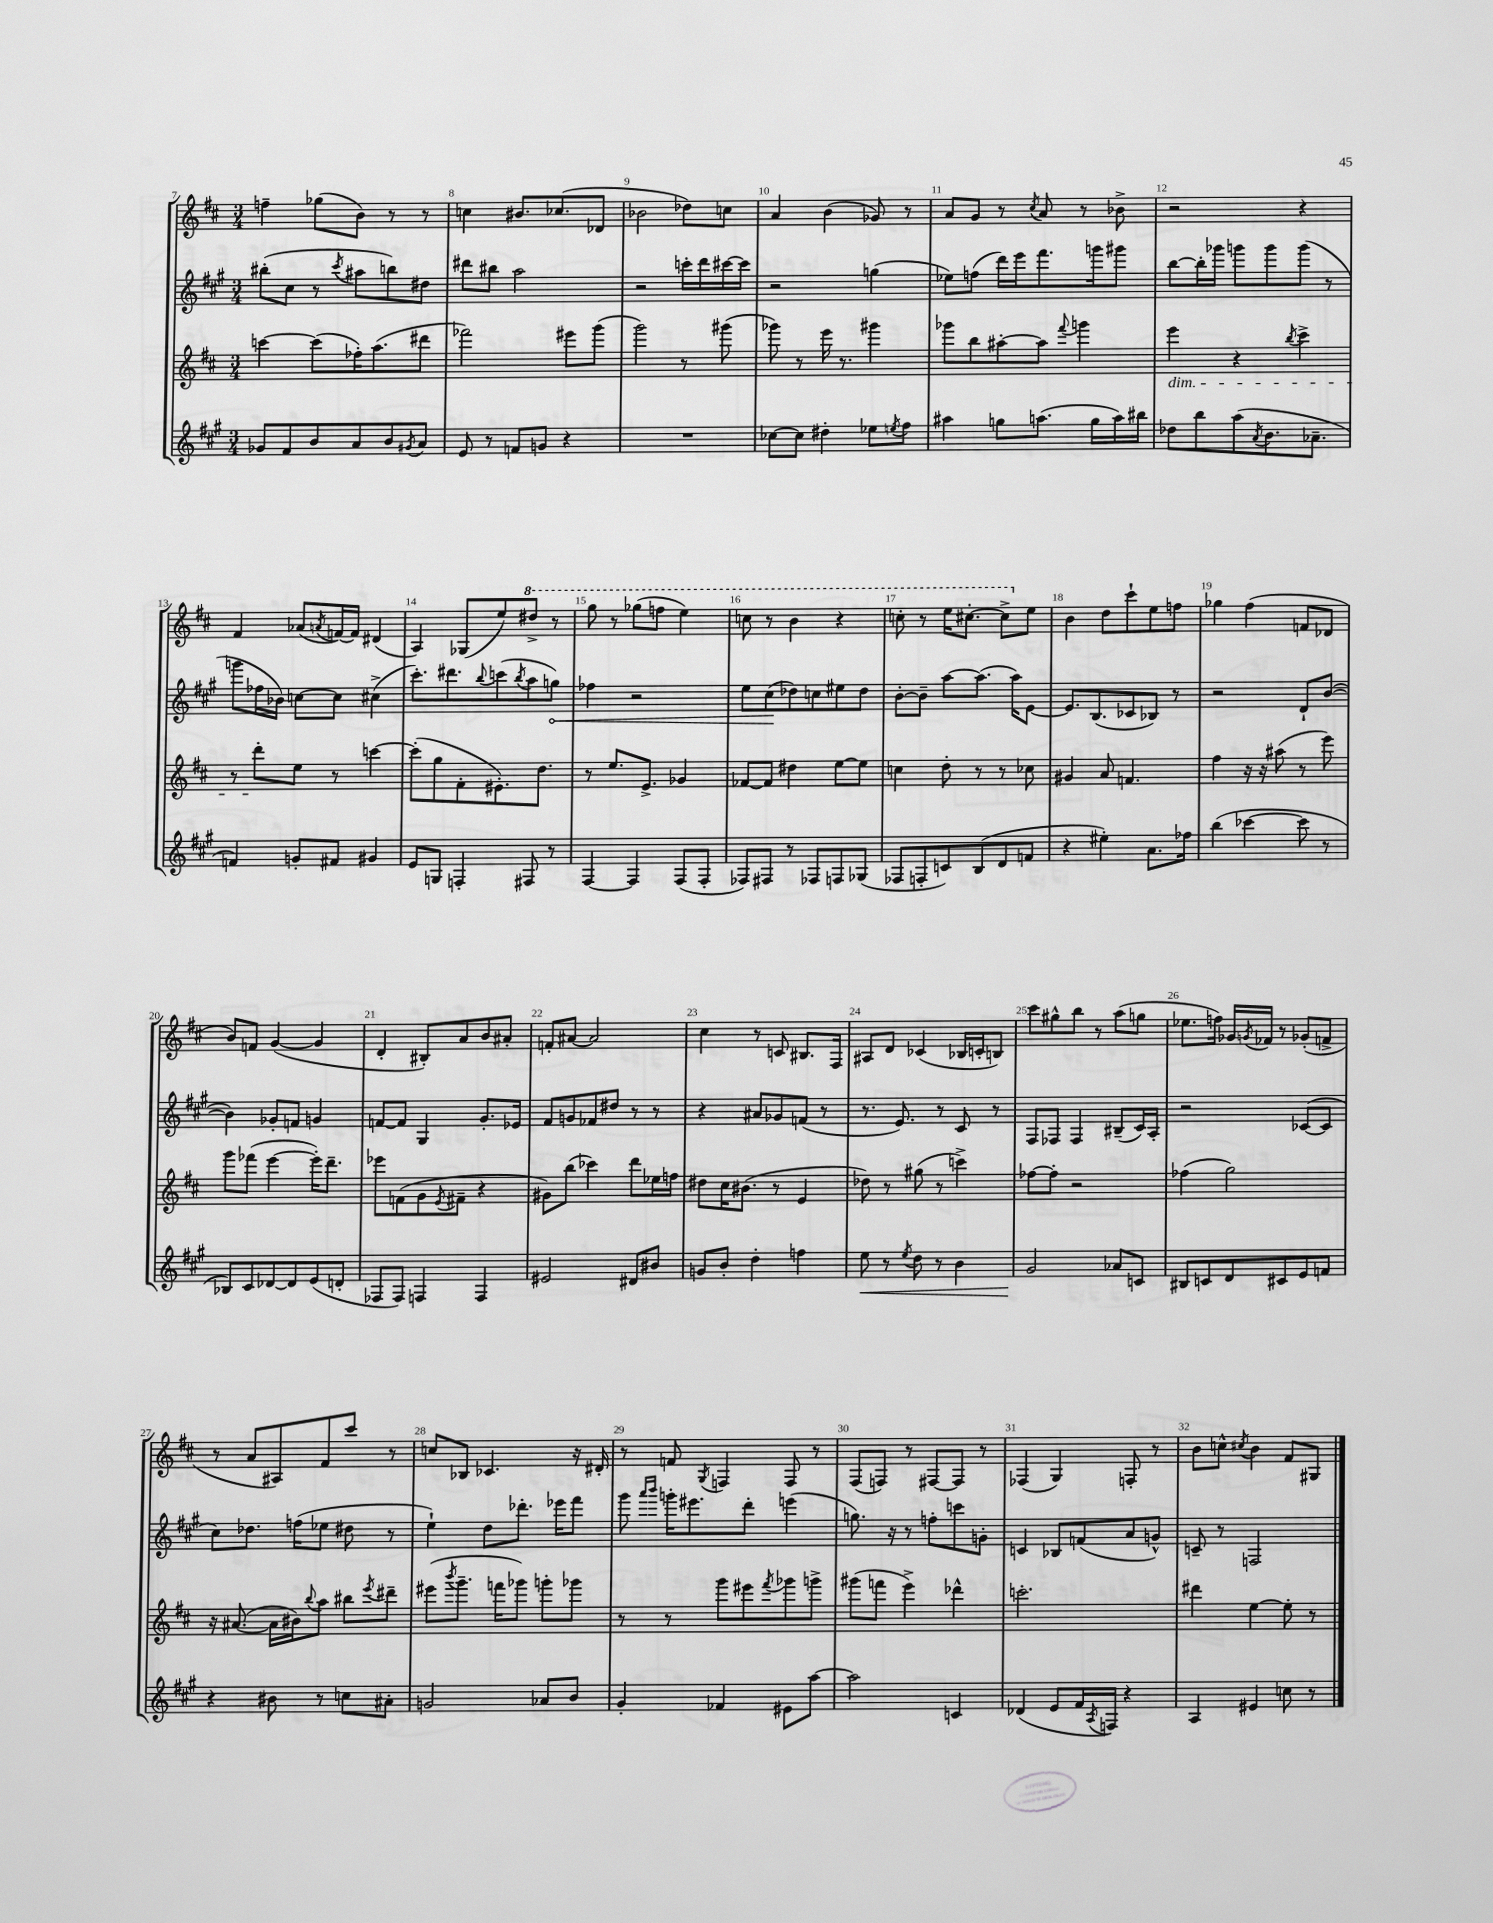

**kern	**kern	**kern	**kern
*staff4	*staff3	*staff2	*staff1
*clefG2	*clefG2	*clefG2	*clefG2
*k[f#c#g#]	*k[f#c#]	*k[f#c#g#]	*k[f#c#]
*M3/4	*M3/4	*M3/4	*M3/4
8g-	[4ccc	(8bb#'	4ff~
8f#	.	8cc#	.
8b	(8ccc]	8r	(8gg-
.	.	8qccc#	.
8a	16ff-')	8aa#	8b)
.	(8.aa	.	.
8b	.	8bb)	8r
8qg#	.	.	.
8a	8ddd#	8dd#	8r
=	=	=	=
8e	2fff-)	8ddd#	4cc
8r	.	8bb#	.
8f	.	2aa	8.b#
8g	.	.	.
.	.	.	(8.cc-
4r	8eee#	.	.
.	(8ggg	.	8d-
=	=	=	=
2.r	2ggg)	2r	2b-
.	8r	16ccc'	8dd-)
.	.	16ddd	.
.	(8ggg#	[16ccc#	8cc
.	.	16ccc#]	.
=	=	=	=
[8cc-	8ggg-)	2r	4a
8cc-]	8r	.	.
4dd#'	16eee	.	(4b
.	8.r	.	.
8ee-	4ggg#	(4gg	8g-)
8qee	.	.	.
8ff#	.	.	8r
=	=	=	=
4aa#	8ggg-	8ee-)	8a
.	8bb	(8ff	8g
8gg	[8aa#'	16ddd)	8r
.	.	16eee	.
.	.	.	8qcc#
(8.aa	8aa#]	8.fff#	8a
.	8qqfff#	.	.
.	4ggg	.	8r
16gg	.	16ggg	.
16aa)	.	8ggg#	8b-^
16bb#	.	.	.
=	=	=	=
8dd-	4eee	[8bb	2r
8bb	.	16bb']	.
.	.	16ggg-	.
(8aa	4r	8ggg	.
8qa	.	.	.
8.b	.	8ggg	.
.	8qbb	.	.
.	4ccc#^	(8ggg	4r
8.a-~	.	.	.
.	.	8r	.
=	=	=	=
4f)	8r	8ggg	4f#
.	8ddd'	16ff-	.
.	.	16b-)	.
8g'	8ee	[8cc	(8a-
.	.	.	8qa
8f#	8r	8cc]	[16f)
.	.	.	16f]
4g#	[4ccc	(4cc#^	(4d#
=	=	=	=
8e	(8ccc']	8.ccc#')	4A)
8G	8gg	.	.
.	.	8.ddd#	.
4F'	8f#'	.	(8G-
.	.	8qqbb	.
.	8.e#')	(8ccc	8ee)
.	.	8qbb	.
8F#	.	8aa	8ddd#^
.	8.dd	.	.
8r	.	8gg)	8r
=	=	=	=
[4F#	8r	4ff-	8ggg
.	8.ee	.	8r
4F#]	.	2r	(8ggg-
.	8.e^	.	.
.	.	.	8fff
(8F#	4g-	.	4eee)
8F#'	.	.	.
=	=	=	=
8F-)	[8f-	8ee	8ccc
8F#	8f-]	(8cc#	8r
8r	4dd#	8dd-)	4bb
8F-	.	8cc	.
8F	[8ee	8ee#	4r
(8G-	8ee]	8dd-	.
=	=	=	=
8F-	4cc	[8b'	8ccc'
8F'	.	8b~]	8r
8c)	8dd'	[8aa	16eee
.	.	.	[8.ccc#'
(8B	8r	(8.aa]	.
8d	8r	.	8ccc#^]
.	.	16aa)	.
8f	8cc-	[8e	8ee
=	=	=	=
4r	4g#	8.e]	4b
.	.	(8.B	.
4ee#')	8a	.	8dd
.	4.f	8c-	8ccc#`
8.a	.	8B-)	8ee
.	.	8r	8ff
16ff-	.	.	.
=	=	=	=
(4bb	4ff#	2r	4gg-
[4ccc-	16r	.	(4ff#
.	16r	.	.
.	(8aa#	.	.
8ccc-]	8r	8d`	8f
8r	8eee)	([8b	8d-
=	=	=	=
8B-)	8ggg	4b])	8b)
8c#	(8fff-	.	8f
[8d-	[4eee	8g-'	([4g
8d-]	.	8f	.
(8e	16eee'])	4g	4g]
.	8.ddd~	.	.
8d'	.	.	.
=	=	=	=
8F-	8eee-	[8f	4d'
8F-)	(8f	8f]	.
4F	8g	4G#	8B#')
.	8qe	.	.
.	8f#~	.	8a
4F	4r	8.g#'	8b
.	.	.	8a#'
.	.	16e-	.
=	=	=	=
2e#	8g#)	8f#	8f'
.	(8bb	8g	[8a#
.	4ccc-)	8f-	2a#]
.	.	8dd#	.
8d#	8ddd	8r	.
8b#	16ee-	8r	.
.	16ff	.	.
=	=	=	=
8g	8dd#	4r	4cc#
8b'	16cc#	.	.
.	(8.b#	.	.
4dd'	.	8a#	8r
.	8r	8g-	8c
4ff	4e	(8f	8.B#
.	.	8r	.
.	.	.	16F#
=	=	=	=
8ee	8dd-)	8.r	8A#
8r	8r	.	8d
.	.	8.e)	.
8qee	.	.	.
8dd	(8gg#	.	(4c-
8r	8r	8r	.
4b	4ccc^)	8c#	16B-
.	.	.	16c'
.	.	8r	8B)
=	=	=	=
2g#	[8ff-	8F#	8ccc#
.	8ff-']	8F-	8gg#^^
.	2r	4F-	8bb
.	.	.	8r
8a-	.	(8B#~	(8aa
8c	.	16c#)	8gg
.	.	16A'	.
=	=	=	=
8B#	(4ff-	2r	8.ee-
8c	.	.	.
.	.	.	16ff)
8d	2gg)	.	16g-
.	.	.	8qg
.	.	.	16f-
8c#	.	.	8r
8e	.	([8c-	(8g-'
8f	.	8c-]	8f^
=	=	=	=
4r	16r	8cc#)	8r
.	([8.a#	.	.
.	.	8.dd-	8a
8b#	16a#]	.	8A#)
.	16b#)	(16ff	.
.	8qqbb	.	.
8r	8aa	8ee-	8f#
8cc	8bb#	8dd#	8ccc#
.	8qeee	.	.
8a#'	8ddd#~	8r	8r
=	=	=	=
2g	(8eee#	4ee`)	8cc
.	8qbbb	.	.
.	8.ggg~	.	8B-
.	.	8dd	4.c-
.	16fff	.	.
.	8ggg-)	8.ddd-'	.
8a-	8ggg'	.	.
.	.	16eee-	.
8b	8ggg-	8fff#	16r
.	.	.	16d#'
=	=	=	=
4g#'	8r	8ggg#	8r
.	.	16qqaaa	.
.	.	16qqbbb	.
.	8r	16ggg'	8f
.	.	8.eee#	.
.	.	.	8qG
4f-	8ggg	.	4F
.	8eee#	8ddd'	.
.	8qfff#	.	.
8e#	8ggg-	(4eee	8F
[8aa	8ggg^	.	8r
=	=	=	=
2aa]	(8ggg#	8.gg)	(8F#
.	8fff	.	8F)
.	.	16r	.
.	4eee^)	8r	8r
.	.	8ff'	[8F#
4c	4ddd-^^	8ccc	8F#]
.	.	8g'	8r
=	=	=	=
(4d-	2.ccc'	4c	(4F-
8e	.	8B-	4G)
16f#	.	(8f	.
8qA	.	.	.
16F)	.	.	.
4r	.	8a	8F'
.	.	8g^^)	8r
=	=	=	=
4A	4ddd#	8c~	8b
.	.	8r	8cc^^
.	.	.	8qcc#
4e#	[4ee	2F	4b
8cc	8ee']	.	8f#
8r	8r	.	8G#
==	==	==	==
*-	*-	*-	*-
